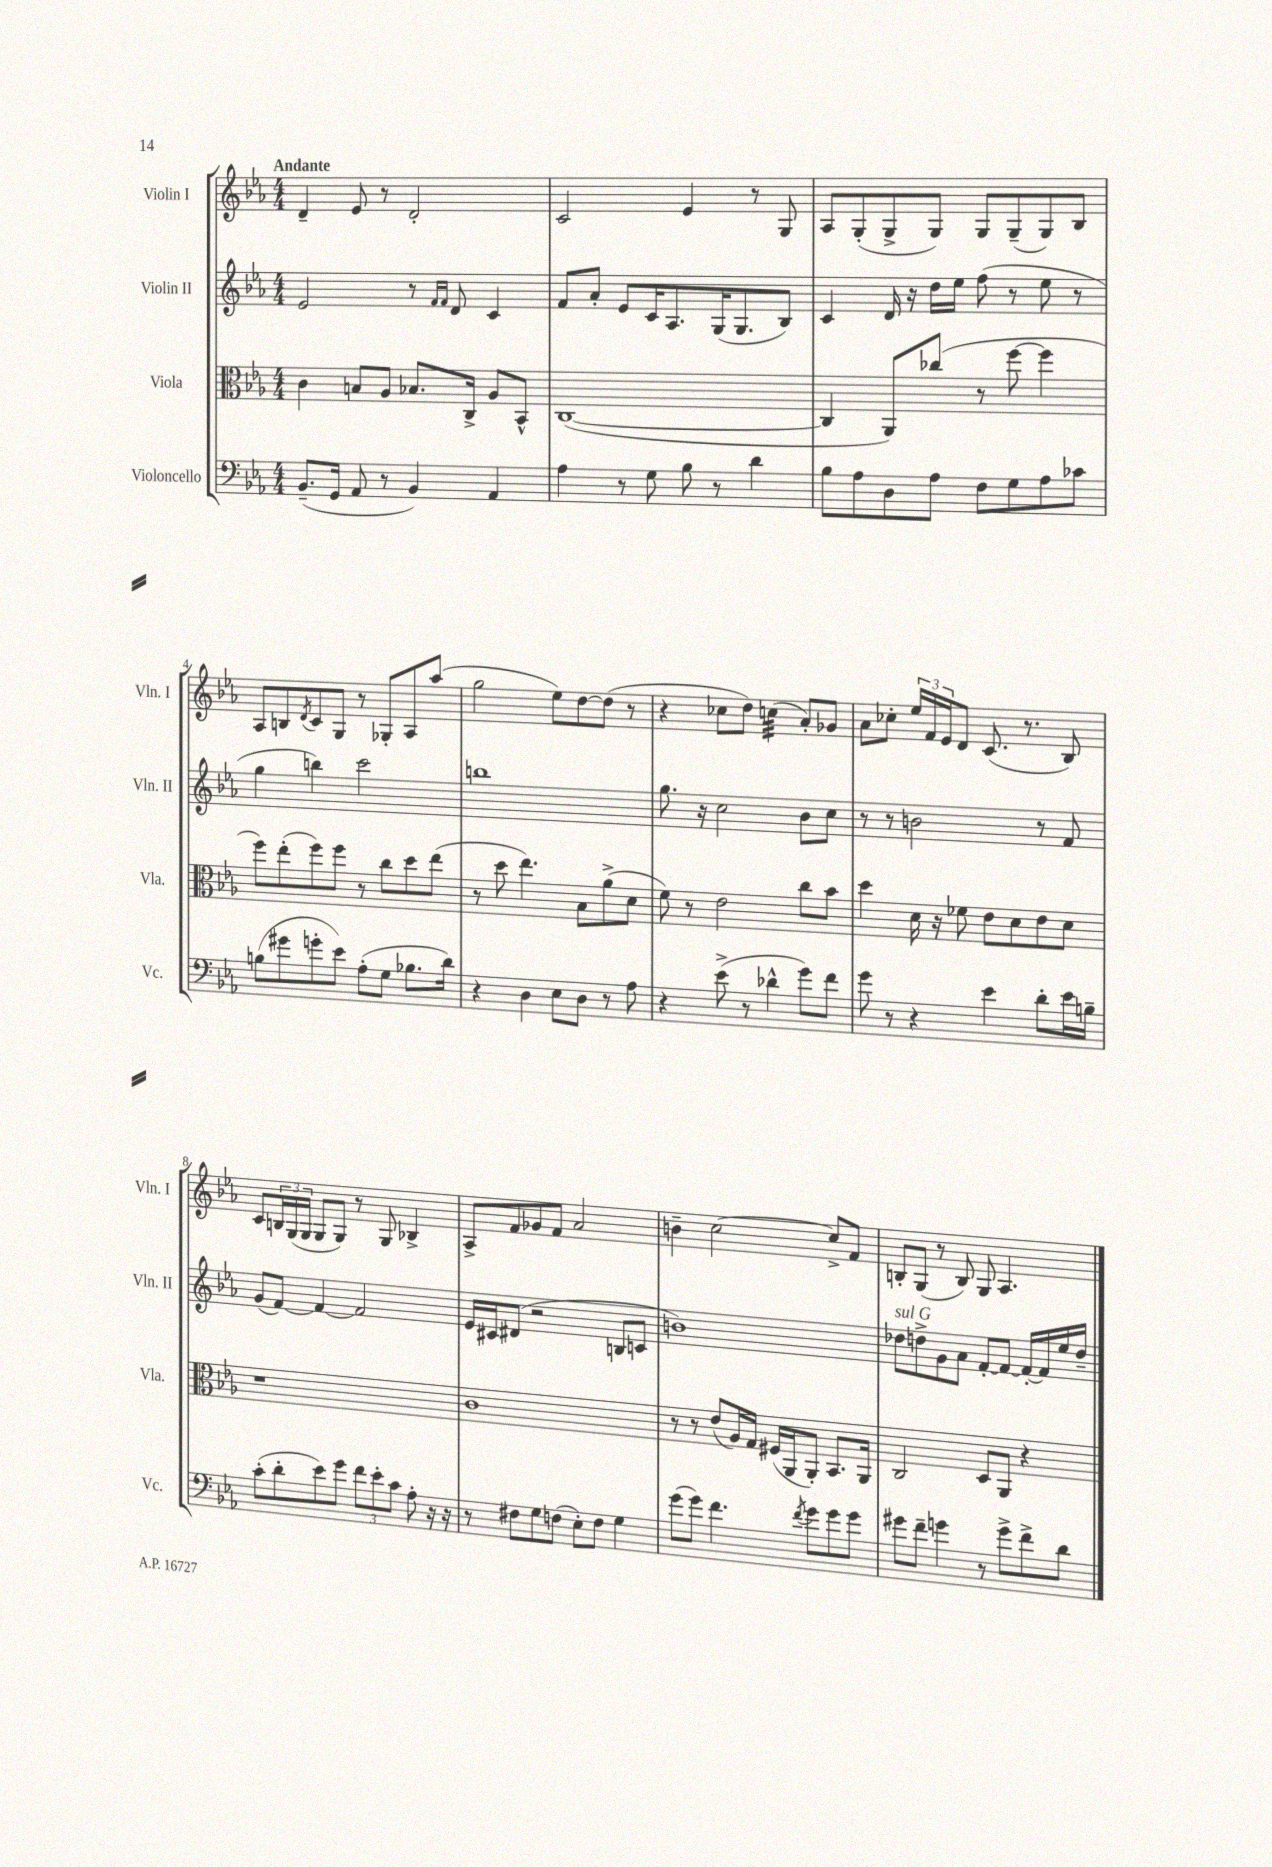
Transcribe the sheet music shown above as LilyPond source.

<<
\new StaffGroup <<
\new Staff = "s0" \with { instrumentName = "Violin I" shortInstrumentName = "Vln. I" } {
    \clef treble \key ees \major \numericTimeSignature \time 4/4 \tempo "Andante"
    d'4-- ees'8 r8 d'2-. |
    c'2 ees'4 r8 g8 |
    aes8 g8-.( g8-> g8) g8 g8--( g8) bes8 |
    aes8 b8 \acciaccatura { d'8 } c'8 g8 r8 ges8-. aes8 aes''8( |
    g''2 ees''8) d''8~ d''8( r8 |
    r4 ces''8 d''8) c''4:32( aes'8-.) ges'8 |
    aes'8 ces''8-. \tuplet 3/2 { ees''16 f'16 ees'16 } d'8 c'8.( r8. bes8) |
    c'8 \tuplet 3/2 { b16 g16( g16 } g8 g8) r8 g8 bes4-> |
    aes8-> f'8 ges'8 f'8 aes'2 |
    b'4-- c''2~ c''8-> f'8 |
    b8-. g8( r8 b8) g8 aes4. \bar "|." |
}
\new Staff = "s1" \with { instrumentName = "Violin II" shortInstrumentName = "Vln. II" } {
    \clef treble \key ees \major \numericTimeSignature \time 4/4
    ees'2 r8 \grace { f'16 f'16 } d'8 c'4 |
    f'8 aes'8-. ees'8 c'16 aes8. g16( g8. bes8) |
    c'4 d'16 r16 d''16 ees''16 f''8( r8 ees''8 r8 |
    g''4 b''4) c'''2 |
    b''1 |
    g''8. r16 c''2 bes'8 c''8 |
    r8 r8 b'2 r8 f'8 |
    g'8( f'8~) f'4~ f'2 |
    ees'16 cis'16 dis'8( r2 b8 c'8 |
    b'1) |
    des''8^\markup { \italic "sul G" } d''8-> g'8 aes'8 f'8~-. f'8~ f'16~-. f'16 ees''16 d''16-- \bar "|." |
}
\new Staff = "s2" \with { instrumentName = "Viola" shortInstrumentName = "Vla." } {
    \clef alto \key ees \major \numericTimeSignature \time 4/4
    c'4 b8 aes8 bes8. c16-> aes8 bes,8-^ |
    c1~( |
    c4 aes,8) ces''8( r8 f''8~ f''4 |
    f''8) ees''8-.( f''8) f''8 r8 c''8 d''8 ees''8( |
    r8 d''8 ees''4.) bes8 aes'8->( d'8 |
    f'8) r8 ees'2 c''8 bes'8 |
    d''4 d'16 r16 fes'8 ees'8 d'8 ees'8 d'8 |
    r1 |
    c'1 |
    r8 r8 ees'8( aes16) g16 fis16( aes,16 aes,8-.) bes,8. aes,16 |
    c2 d8 aes,8 r4 \bar "|." |
}
\new Staff = "s3" \with { instrumentName = "Violoncello" shortInstrumentName = "Vc." } {
    \clef bass \key ees \major \numericTimeSignature \time 4/4
    bes,8.--( g,16 aes,8 r8 bes,4) aes,4 |
    aes4 r8 g8 bes8 r8 d'4 |
    bes8 aes8 d8 aes8 f8 g8 aes8 ces'8 |
    b8( gis'8 g'8-. ees'8) aes8-.( g8 bes8. d'16) |
    r4 d4 ees8 d8 r8 aes8 |
    r4 ees'8->( r8 des'4-^ g'8) f'8 |
    g'8 r8 r4 ees'4 d'8-. ees'16 b16-- |
    c'8-.( d'8-. ees'8) g'8 \tuplet 3/2 { f'8 ees'8-. c'8 } aes8-. r16 r16 |
    r8 fis8 g8 f8( ees8-.) f8 g4 |
    g'8( g'8) f'4. \acciaccatura { f'8 } g'8 g'8 g'8 |
    gis'8 f'8-- g'4 r8 g'8-> f'8-> d'8 \bar "|." |
}
>>
>>
